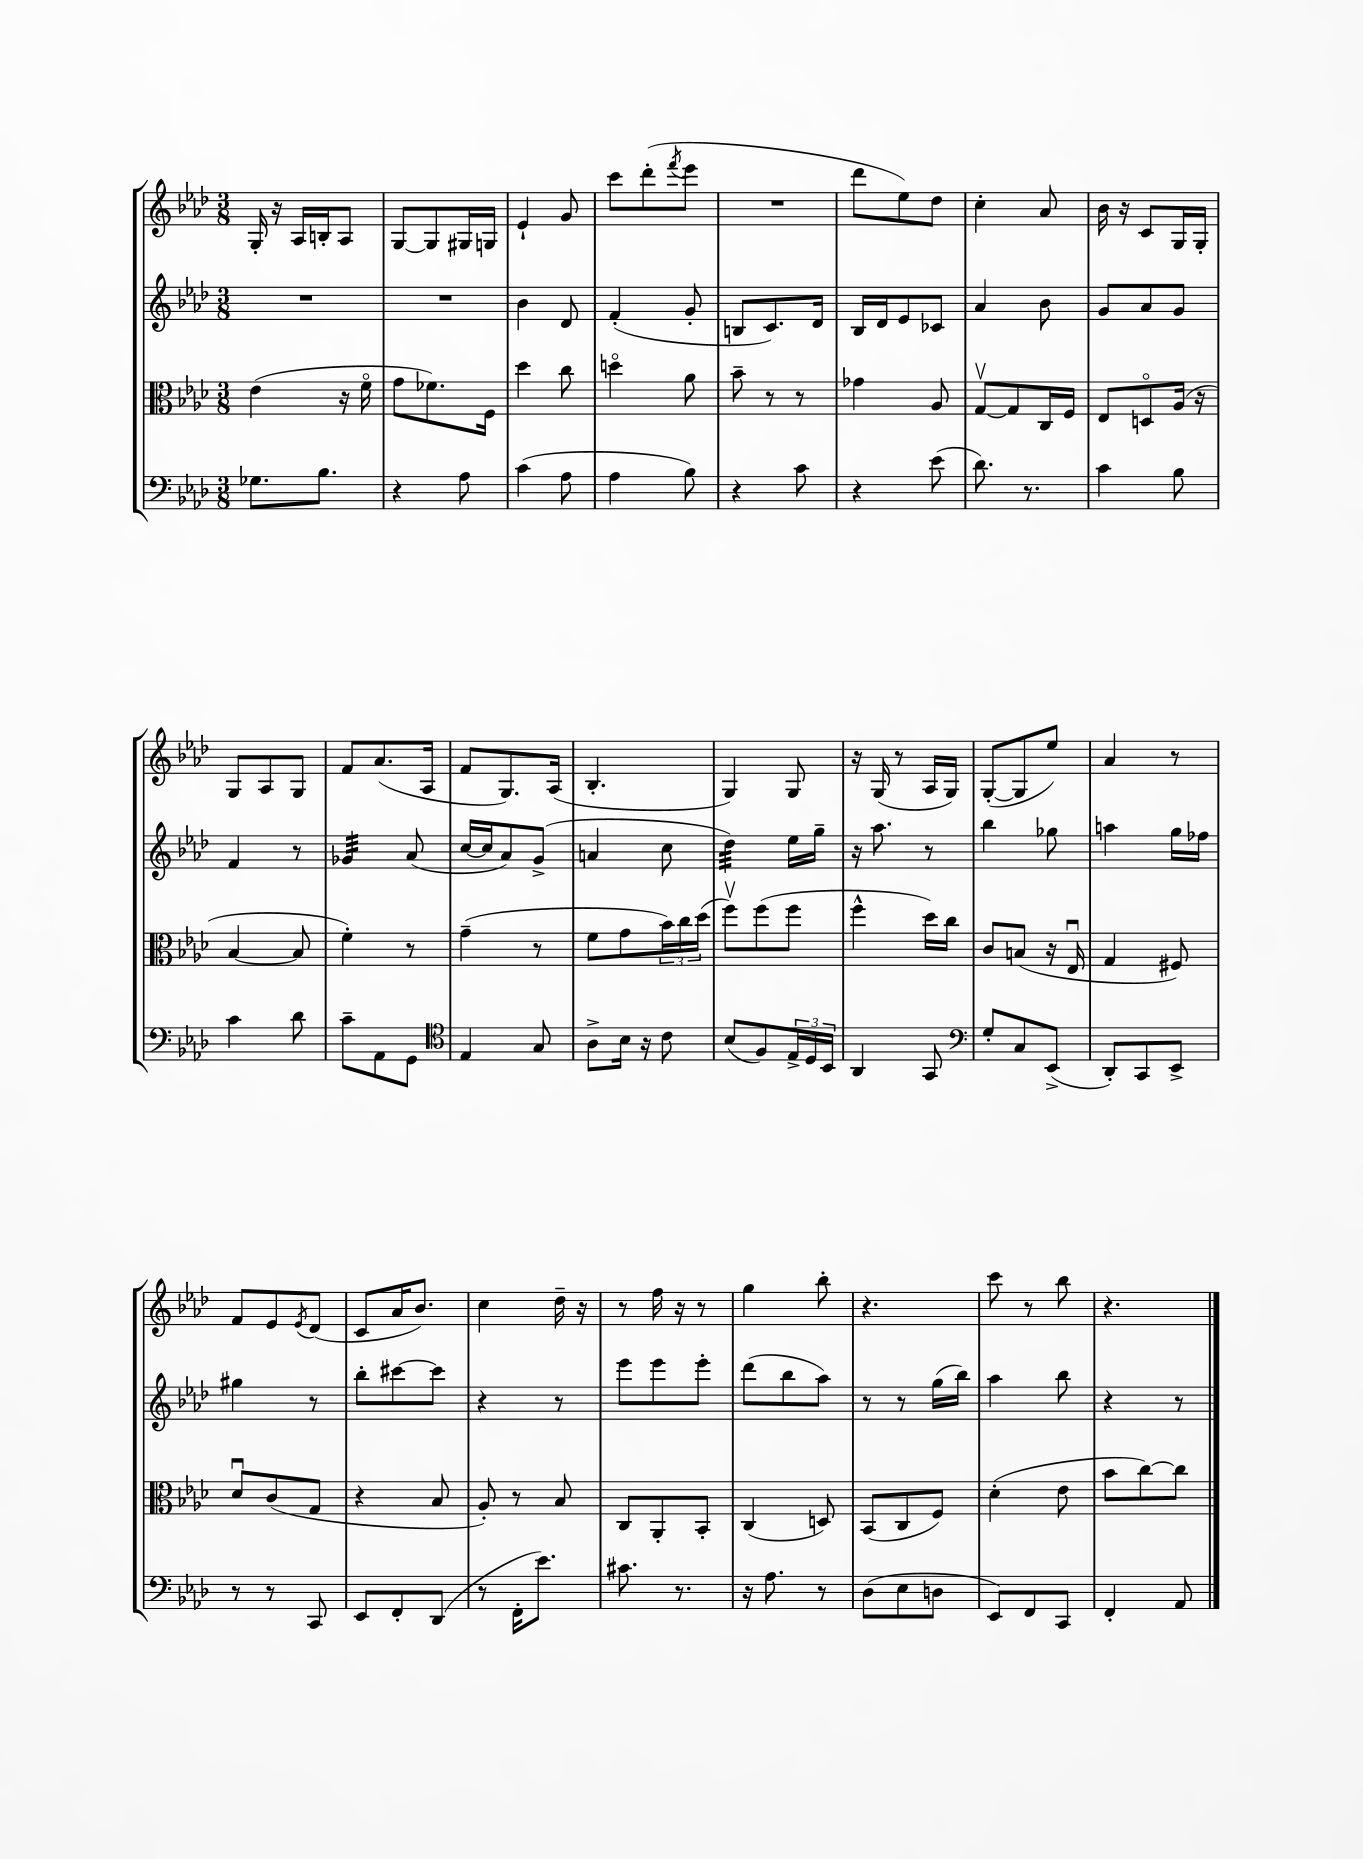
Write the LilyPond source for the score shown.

<<
\new StaffGroup <<
\new Staff = "s0" {
    \clef treble \key aes \major \numericTimeSignature \time 3/8
    g16-. r16 aes16 b16-. aes8 |
    g8~ g8 gis16 g16 |
    ees'4-! g'8 |
    c'''8 des'''8-.( \acciaccatura { f'''8 } ees'''8 |
    R4. |
    des'''8 ees''8) des''8 |
    c''4-. aes'8 |
    bes'16 r16 c'8 g16 g16-. |
    g8 aes8 g8 |
    f'8 aes'8.( aes16 |
    f'8 g8.) aes16( |
    bes4.-. |
    g4) g8 |
    r16 g16( r8 aes16 g16) |
    g8~-.( g8 ees''8) |
    aes'4 r8 |
    f'8 ees'8 \acciaccatura { ees'8 } des'8( |
    c'8 aes'16 bes'8.) |
    c''4 des''16-- r16 |
    r8 f''16 r16 r8 |
    g''4 bes''8-. |
    r4. |
    c'''8 r8 bes''8 |
    r4. \bar "|." |
}
\new Staff = "s1" {
    \clef treble \key aes \major \numericTimeSignature \time 3/8
    R4. |
    R4. |
    bes'4 des'8 |
    f'4-.( g'8-. |
    b8 c'8.) des'16 |
    bes16 des'16 ees'8 ces'8 |
    aes'4 bes'8 |
    g'8 aes'8 g'8 |
    f'4 r8 |
    ges'4:32 aes'8( |
    c''16~ c''16 aes'8) g'8->( |
    a'4 c''8 |
    des''4:32) ees''16 g''16-- |
    r16 aes''8. r8 |
    bes''4 ges''8 |
    a''4 g''16 fes''16 |
    gis''4 r8 |
    bes''8-. cis'''8~ cis'''8 |
    r4 r8 |
    ees'''8 ees'''8 ees'''8-. |
    des'''8( bes''8 aes''8) |
    r8 r8 g''16( bes''16) |
    aes''4 bes''8 |
    r4 r8 \bar "|." |
}
\new Staff = "s2" {
    \clef alto \key aes \major \numericTimeSignature \time 3/8
    ees'4( r16 f'16\flageolet |
    g'8 fes'8.) f16 |
    des''4 c''8 |
    d''4\flageolet aes'8 |
    bes'8-- r8 r8 |
    ges'4 aes8 |
    g8~\upbow g8 c16 f16 |
    ees8 d8\flageolet aes16( r16 |
    bes4~ bes8 |
    f'4-.) r8 |
    g'4--( r8 |
    f'8 g'8 \tuplet 3/2 { bes'16) c''16 des''16( } |
    f''8\upbow) f''8( f''8 |
    f''4-^ des''16) c''16 |
    c'8 b8( r16 ees16\downbow |
    g4 fis8) |
    des'8\downbow c'8( g8 |
    r4 bes8 |
    aes8-.) r8 bes8 |
    c8 aes,8-. bes,8-. |
    c4( d8) |
    bes,8( c8 f8) |
    des'4-.( ees'8 |
    bes'8 c''8~) c''8 \bar "|." |
}
\new Staff = "s3" {
    \clef bass \key aes \major \numericTimeSignature \time 3/8
    ges8. bes8. |
    r4 aes8 |
    c'4( aes8 |
    aes4 bes8) |
    r4 c'8 |
    r4 ees'8( |
    des'8.) r8. |
    c'4 bes8 |
    c'4 des'8 |
    c'8-- aes,8 g,8 |
    \clef tenor ees4 g8 |
    aes8-> bes16 r16 c'8 |
    bes8( f8) \tuplet 3/2 { ees16-> des16 bes,16 } |
    aes,4 g,8 |
    \clef bass g8-. c8 ees,8->( |
    des,8-.) c,8 ees,8-> |
    r8 r8 c,8 |
    ees,8 f,8-. des,8( |
    r8 f,16-. ees'8.) |
    cis'8. r8. |
    r16 aes8. r8 |
    des8( ees8 d8 |
    ees,8) f,8 c,8 |
    f,4-. aes,8 \bar "|." |
}
>>
>>
\layout { \context { \Score \remove "Bar_number_engraver" } }
